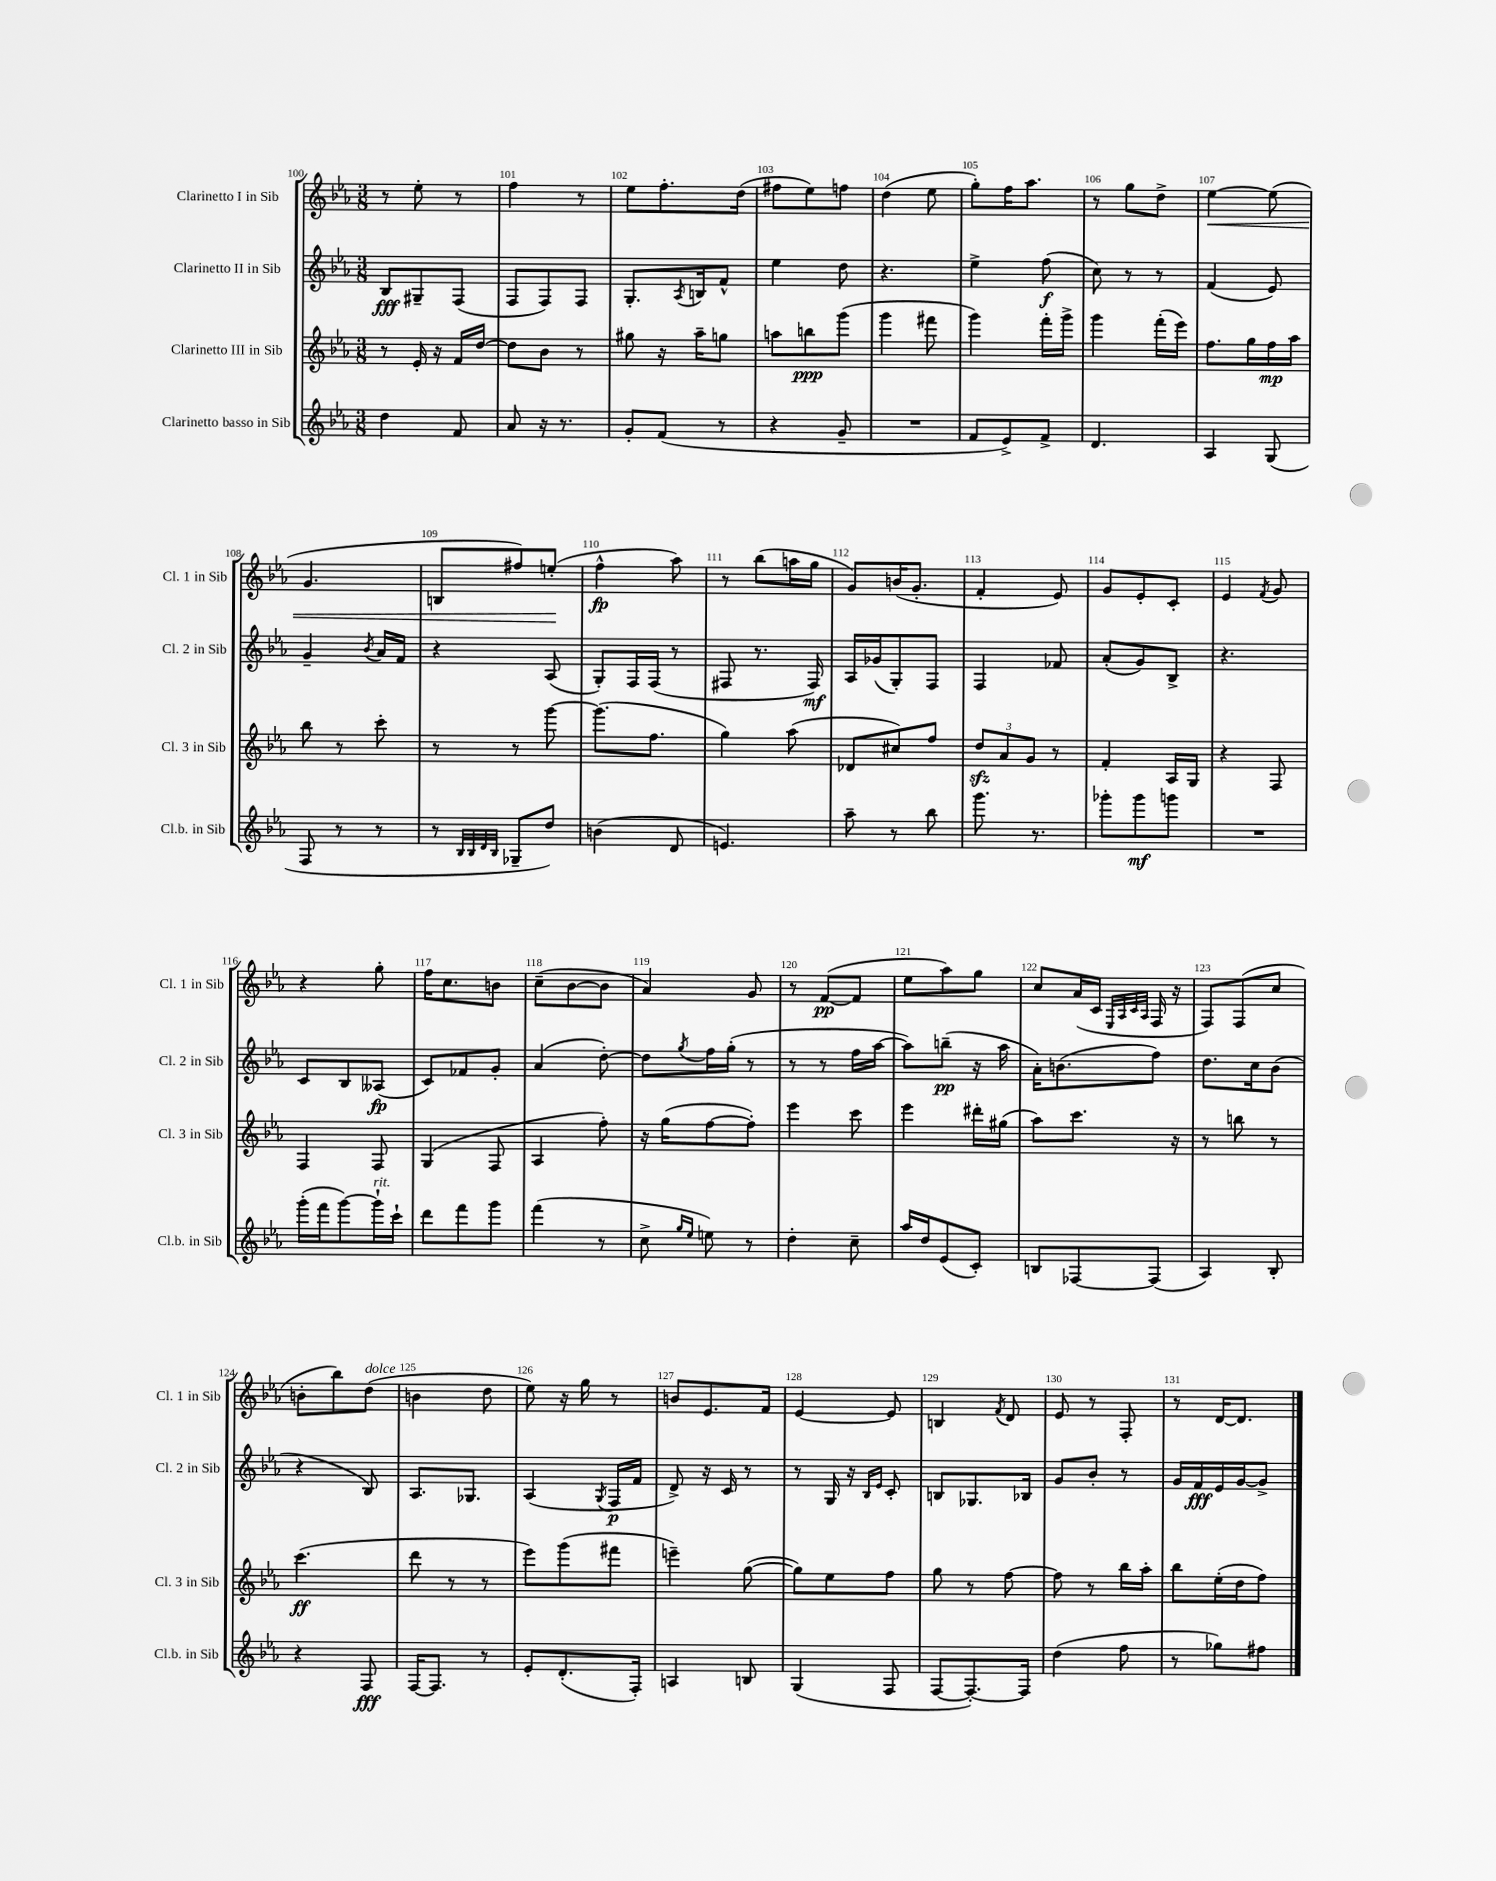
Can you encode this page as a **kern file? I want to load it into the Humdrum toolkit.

**kern	**kern	**kern	**kern
*staff4	*staff3	*staff2	*staff1
*clefG2	*clefG2	*clefG2	*clefG2
*k[b-e-a-]	*k[b-e-a-]	*k[b-e-a-]	*k[b-e-a-]
*M3/8	*M3/8	*M3/8	*M3/8
4dd	8r	8B-	8r
.	16e-'	8G#~	8ee-'
.	16r	.	.
8f	16f	(8F	8r
.	[16dd	.	.
=	=	=	=
8a-	8dd]	8F	4ff
16r	8b-	8F)	.
8.r	.	.	.
.	8r	8F	8r
=	=	=	=
8g'	8gg#	8.G'	8ee-
(8f	16r	.	8.ff'
.	.	8qA-	.
.	16aa-~	16B	.
8r	8gg	8f^^	.
.	.	.	(16dd
=	=	=	=
4r	8aa	4ee-	8ff#
.	8bb	.	8ee-)
8g~	(8ggg	8dd	8ff
=	=	=	=
4.r	4ggg	4.r	(4dd
.	8fff#	.	8ee-
=	=	=	=
8f	4ggg)	4ee-^	8gg')
8e-^)	.	.	16ff
.	.	.	8.aa-
8f^	16fff'	(8ff	.
.	16ggg^	.	.
=	=	=	=
4.d	4ggg	8cc)	8r
.	.	8r	8gg
.	(16fff'	8r	8dd^
.	16eee-)	.	.
=	=	=	=
4A-	8.ff	(4f	[4ee-
.	16gg	.	.
(8G	16ff	8e-)	(8ee-]
.	16aa-	.	.
=	=	=	=
8F	8bb-	4g~	4.g
8r	8r	.	.
.	.	8qb-	.
8r	8ccc'	16a-	.
.	.	16f	.
=	=	=	=
8r	8r	4r	8B
32qqB-	.	.	.
32qqB-	.	.	.
32qqd	.	.	.
32qqB-	.	.	.
8G-~	8r	.	8ff#)
8dd)	[8ggg	(8A-	(8ee'
=	=	=	=
(4b	(8.ggg]	8G')	4ff^^
.	.	16F	.
.	8.ff	(16F	.
8d	.	8r	8aa-)
=	=	=	=
4.e)	4gg)	8F#	8r
.	.	8.r	(8bb-
.	(8aa-	.	16aa
.	.	16F#)	16gg
=	=	=	=
8aa-~	8d-	16A-	8g)
.	.	(16g-	.
8r	8cc#)	8G')	(16b
.	.	.	8.g'
8bb-	8ff	8F	.
=	=	=	=
8.ggg	12dd	4F	4f'
.	12a-	.	.
.	12g	.	.
8.r	.	.	.
.	8r	8f-	8e-)
=	=	=	=
8ggg-'	4f'	(8a-'	8g
8ggg-	.	8g)	8e-'
8ggg	16A-	8B-^	8c'
.	16G	.	.
=	=	=	=
4.r	4r	4.r	4e-
.	.	.	8qf
.	8F	.	8g
=	=	=	=
(16ggg'	4F	8c	4r
16fff	.	.	.
[8ggg)	.	8B-	.
16ggg`]	8F	(8A--	8gg'
16ccc`	.	.	.
=	=	=	=
8ddd	(4G	8c)	16ff
.	.	.	8.cc
8fff	.	8f-	.
8ggg	8F	8g'	8b
=	=	=	=
(4fff	4A-	(4a-	(8cc~
.	.	.	[8b-
8r	8ff')	[8dd')	8b-]
=	=	=	=
8cc^	16r	8dd]	4a-)
.	(16gg	.	.
16qqgg	.	.	.
16qqee-	.	8qgg	.
8ee)	[8ff	16ff	.
.	.	(16gg'	.
8r	8ff'])	8r	8g
=	=	=	=
4dd'	4eee-	8r	8r
.	.	8r	([8f
8cc~	8ccc	16ff	8f]
.	.	[16aa-	.
=	=	=	=
16aa-	4eee-	8aa-])	8ee-
16dd	.	.	.
(8e-	.	(8bb~	8aa-)
8c')	16ddd#'	16r	8gg
.	(16gg#	16aa-	.
=	=	=	=
8B	8aa-)	16a-')	8cc
.	.	(8.b	.
[8F-	8.ccc	.	(16a-
.	.	.	16c
.	.	.	32qqE-
.	.	.	32qqA-
.	.	.	32qqc
.	.	.	32qqA-
(8F-]	.	8ff)	16F
.	16r	.	16r
=	=	=	=
4A-)	8r	8.dd	8F)
.	8bb	.	(8F
.	.	16cc	.
8B-'	8r	(8b-	8cc
=	=	=	=
4r	(4.ccc	4r	8b'
.	.	.	8bb-)
8F	.	8B-)	(8dd
=	=	=	=
[16F	8ddd	8.A-	4b
8.F]	.	.	.
.	8r	.	.
.	.	8.G-	.
8r	8r	.	8dd
=	=	=	=
8e-'	8eee-)	(4A-	8ee-)
(8.d'	(8ggg	.	16r
.	.	.	16gg
.	.	8qG	.
.	8fff#	16F	8r
16F')	.	16f	.
=	=	=	=
4A	4eee~)	8d^)	8b
.	.	16r	8.e-
.	.	16c	.
8B	([8gg	8r	.
.	.	.	16f
=	=	=	=
(4G	8gg])	8r	[4e-
.	8ee-	16G	.
.	.	16r	.
.	.	16qqB-	.
.	.	16qqe-	.
8F	8ff	8c'	8e-]
=	=	=	=
[8F	8gg	8B	4B
8.F'_)	8r	8.G-	.
.	.	.	8qf
.	[8ff	.	8d
16F]	.	16B-	.
=	=	=	=
(4dd	8ff]	8g	8e-
.	8r	8b-'	8r
8ff	16bb-	8r	8F'
.	16aa-'	.	.
=	=	=	=
8r	8bb-	16g	8r
.	.	16f	.
8gg-)	(16ee-'	16e-	[16d
.	16dd	[16g	8.d]
8ff#	8ff)	8g^]	.
==	==	==	==
*-	*-	*-	*-
